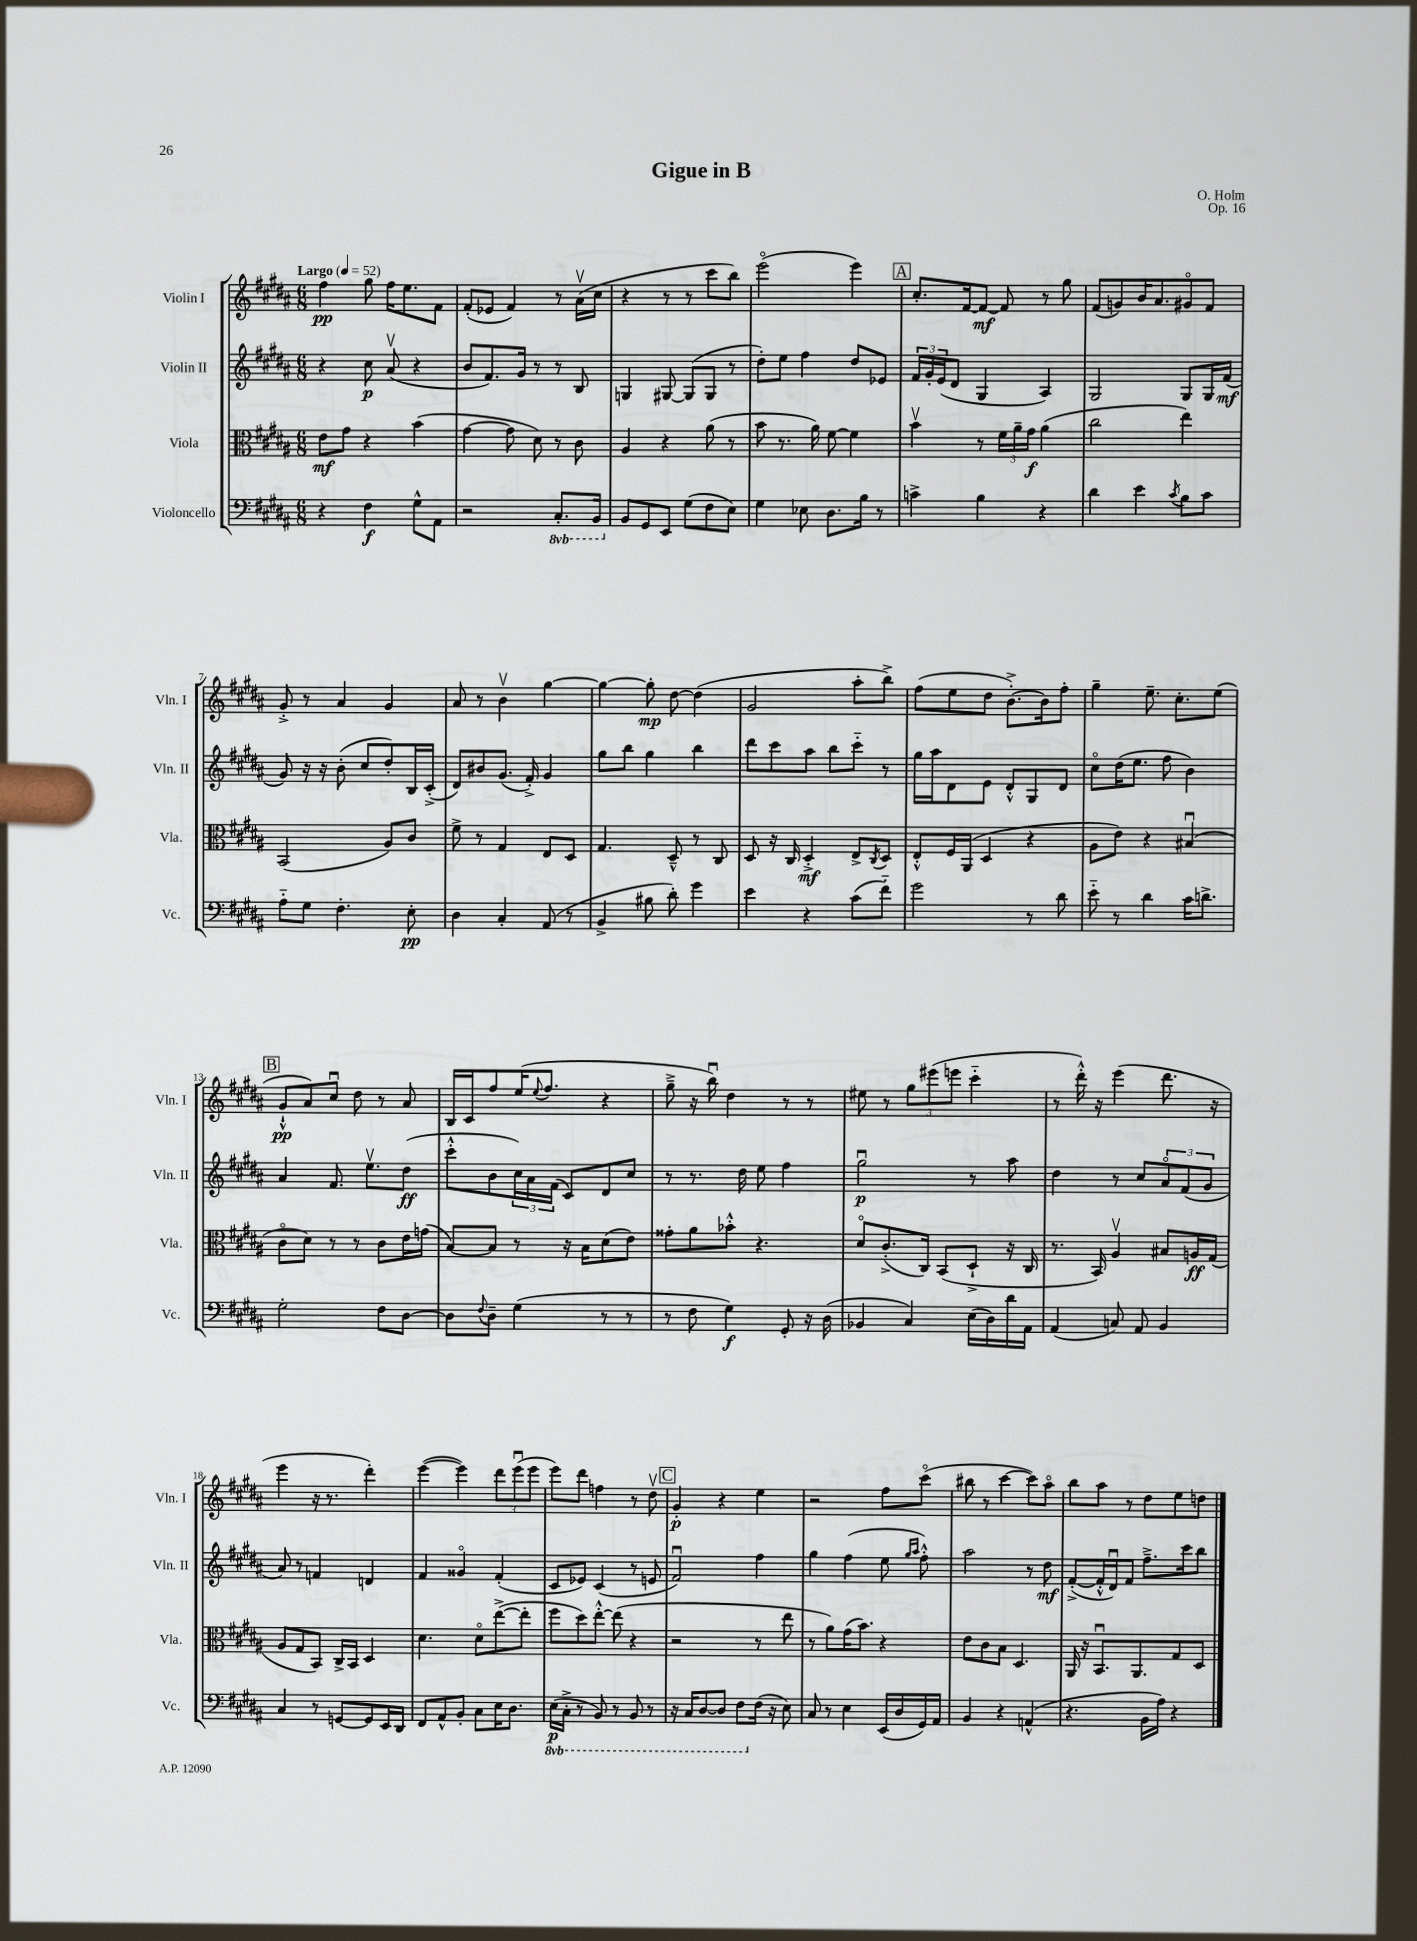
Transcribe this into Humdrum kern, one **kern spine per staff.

**kern	**kern	**kern	**kern
*staff4	*staff3	*staff2	*staff1
*clefF4	*clefC3	*clefG2	*clefG2
*k[f#c#g#d#a#]	*k[f#c#g#d#a#]	*k[f#c#g#d#a#]	*k[f#c#g#d#a#]
*M6/8	*M6/8	*M6/8	*M6/8
*MM52	*MM52	*MM52	*MM52
4r	8e	4r	4ff#
.	8g#	.	.
4F#	4r	8cc#	8gg#
.	.	(8a#v	16ff#
.	.	.	8.ee
8G#^^	(4b	4r	.
8AA#	.	.	8f#
=	=	=	=
2r	[4g#	8b	(8f#'
.	.	8.f#)	8e-
.	8g#]	.	4f#)
.	.	16g#	.
.	8d#)	8r	.
8.CC#'	8r	8r	8r
.	8c#	8B	(16a#v
16BBB	.	.	16cc#
=	=	=	=
8BB	4A#	4G	4r
8GG#	.	.	.
8EE	4r	[8G#	8r
(8G#	.	(8G#]	8r
8F#	(8a#	8G#	8ccc#
8E)	8r	8r	8bb)
=	=	=	=
4G#	8b	8dd#')	(2eeeo
.	8.r	8ee	.
8E-	.	4ff#	.
.	16a#)	.	.
8.D#	[8f#	.	.
.	4f#]	8dd#	4eee)
16B	.	.	.
8r	.	8e-	.
=	=	=	=
4c^	4bv	24f#	8.cc#'
.	.	24g#'	.
.	.	(24e	.
.	.	8d#	.
.	.	.	[16f#
4B	8r	4G#	8f#_
.	24f#	.	8f#]
.	24a#~	.	.
.	24g#	.	.
4r	(4a#	4A#)	8r
.	.	.	8gg#
=	=	=	=
4d#	2cc#	2G#	(8f#
.	.	.	8g)
4e	.	.	16b
.	.	.	8.a#
8qc#	.	.	.
8B	4ee)	8G#	8g#o
8c#	.	16G#	8f#
.	.	(16f#	.
=	=	=	=
8A#'~	(2BB	8g#)	8g#'^
8G#	.	16r	8r
.	.	16r	.
4.F#'	.	(8b'	4a#
.	.	8cc#	.
.	8A#)	8dd#')	4g#
8E'	8c#	16B	.
.	.	(16c#'^	.
=	=	=	=
4D#	8f#^	8d#)	8a#
.	8r	8b#	8r
4C#'	4G#	(8.g#	4bv
.	.	16f#'^)	.
(8AA#	8E	4g#	[4gg#
8r	8D#	.	.
=	=	=	=
4BB^	4.G#	8gg#	4gg#_
.	.	8bb	.
8B#	.	4gg#	8gg#']
8d#')	8D#~^^	.	[8dd#
4g#	8r	4bb	(4dd#]
.	8C#	.	.
=	=	=	=
4e	8D#	8ddd#	2g#
.	16r	8ccc#	.
.	16C#	.	.
4r	4D#'^	8aa#	.
.	.	8bb	.
(8c#	8E^	8ccc#'~	8aa#'
.	8qC#	.	.
8f#'~)	8D#	8r	8bb^)
=	=	=	=
2g#	8E'^^	16gg#	(8ff#
.	.	16aa#	.
.	16F#	8d#	8ee
.	(16AA#	.	.
.	4D#	8e	8dd#
.	.	8d#'^^	[8.b'^)
8r	4r	8G#	.
.	.	.	16b]
8d#	.	8d#	8ff#'
=	=	=	=
8e'~	8A#	8cc#o	4gg#~
8r	8e)	(16dd#	.
.	.	8.ee	.
4d#	4r	.	8.ee~
.	.	8ff#	.
.	.	.	8.cc#'
16c#	(4B#u	4b)	.
8.d^	.	.	.
.	.	.	(8ee
=	=	=	=
2G#'	8c#o	4a#	8g#`^^
.	8d#)	.	8a#)
.	8r	8.f#	8cc#u
.	8r	.	8dd#
.	.	8.eev	.
8F#	8c#	.	8r
[8D#	16e	(8dd#	8a#
.	(16g	.	.
=	=	=	=
8D#]	[8B)	8ccc#'^^	16B
.	.	.	16c#
8qqF#	.	.	.
8D#~	8B]	8b	8ff#
(4G#	8r	24cc#)	(16ee
.	.	24a#	.
.	.	.	8qqee
.	.	.	8.ff#
.	.	(24f#	.
.	16r	8c#)	.
.	16B	.	.
8r	(8d#	8d#	4r
8r	8e)	8cc#	.
=	=	=	=
8r	8g##'	8r	8gg#~^
8F#	8a#	8.r	16r
.	.	.	16bbu)
4G#)	8b-'^^	.	4dd#
.	.	16dd#	.
.	4.r	8ee	.
8GG#'	.	4ff#	8r
16r	.	.	8r
(16D#	.	.	.
=	=	=	=
4BB-	8d#o	2gg#u	8ee#
.	(8.c#'^	.	8r
4C#)	.	.	12gg#
.	16C#)	.	.
.	.	.	(12eee#
.	(8BB	.	.
.	.	.	12eee
(16E	8D#`^	8r	4ccc#'~
16D#)	.	.	.
16d#	16r	8aa#	.
16AA#	16C#	.	.
=	=	=	=
(4AA#	8.r	4dd#	8r
.	.	.	16ddd#'^^)
.	16BB)	.	16r
8C)	4A#v	8r	(4eee
8AA#	.	8cc#	.
4BB	8B#	12a#o	8.ddd#
.	.	(12f#	.
.	16A	.	.
.	.	12g#	.
.	(16G#	.	16r
=	=	=	=
4C#	8A#	8a#)	4eee
.	8G#	8r	.
8r	8BB)	4f	16r
.	.	.	8.r
[8GG	16C#^	.	.
.	16BB	.	.
8GG]	4D#	4d	4ddd#')
16EE	.	.	.
16DD#	.	.	.
=	=	=	=
8FF#	4.d#	4f#	([4eee
8AA#^^	.	.	.
8BB'	.	4g##o	4eee])
8C#	8d#o	.	.
16E	([8ee^	(4f#'	12ddd#
8.D#	.	.	.
.	.	.	(12eeeu
.	8ee']	.	.
.	.	.	12eee
=	=	=	=
(16EE	8ff#	8c#	8eee)
16CC#'^	.	.	.
8r	8dd#)	8e-)	8ddd#
8BBB)	[8ee'^^	(4c#	4ff
8r	(8ee]	.	.
8BBB	4r	8r	8r
8r	.	8e	8dd#v
=	=	=	=
16r	2r	2f#u)	4g#'
16CC#	.	.	.
[8DD#	.	.	.
8DD#]	.	.	4r
8FF#	.	.	.
(16F#	8r	4ff#	4ee
16r	.	.	.
8E)	8ee	.	.
=	=	=	=
8C#	8r	4gg#	2r
8r	8a#)	.	.
4E	(16g#	(4ff#	.
.	8.b)	.	.
(16EE	4r	8ee	8ff#
16D#	.	.	.
.	.	16qqgg#	.
.	.	16qqaa#	.
16GG#)	.	8ff#'^^)	(8ccc#o
16AA#	.	.	.
=	=	=	=
4BB	8e	2aa#	8bb#
.	8c#	.	8r
4r	8B	.	[4ccc#
.	4.D#	.	.
(4AA^^	.	8r	8ccc#])
.	.	8dd#	8aa#o
=	=	=	=
4.r	16AA#	([8f#'^	8bb
.	16r	.	.
.	8.BBu	16f#'^^]	8aa#
.	.	16d#u)	.
.	.	8f#	8r
.	8.AA#	.	.
16BB	.	8.ff#~^	8dd#
16A#)	.	.	.
4r	8G#	.	8ee
.	.	16ccc#	.
.	8D#	8bb	8dd
==	==	==	==
*-	*-	*-	*-
